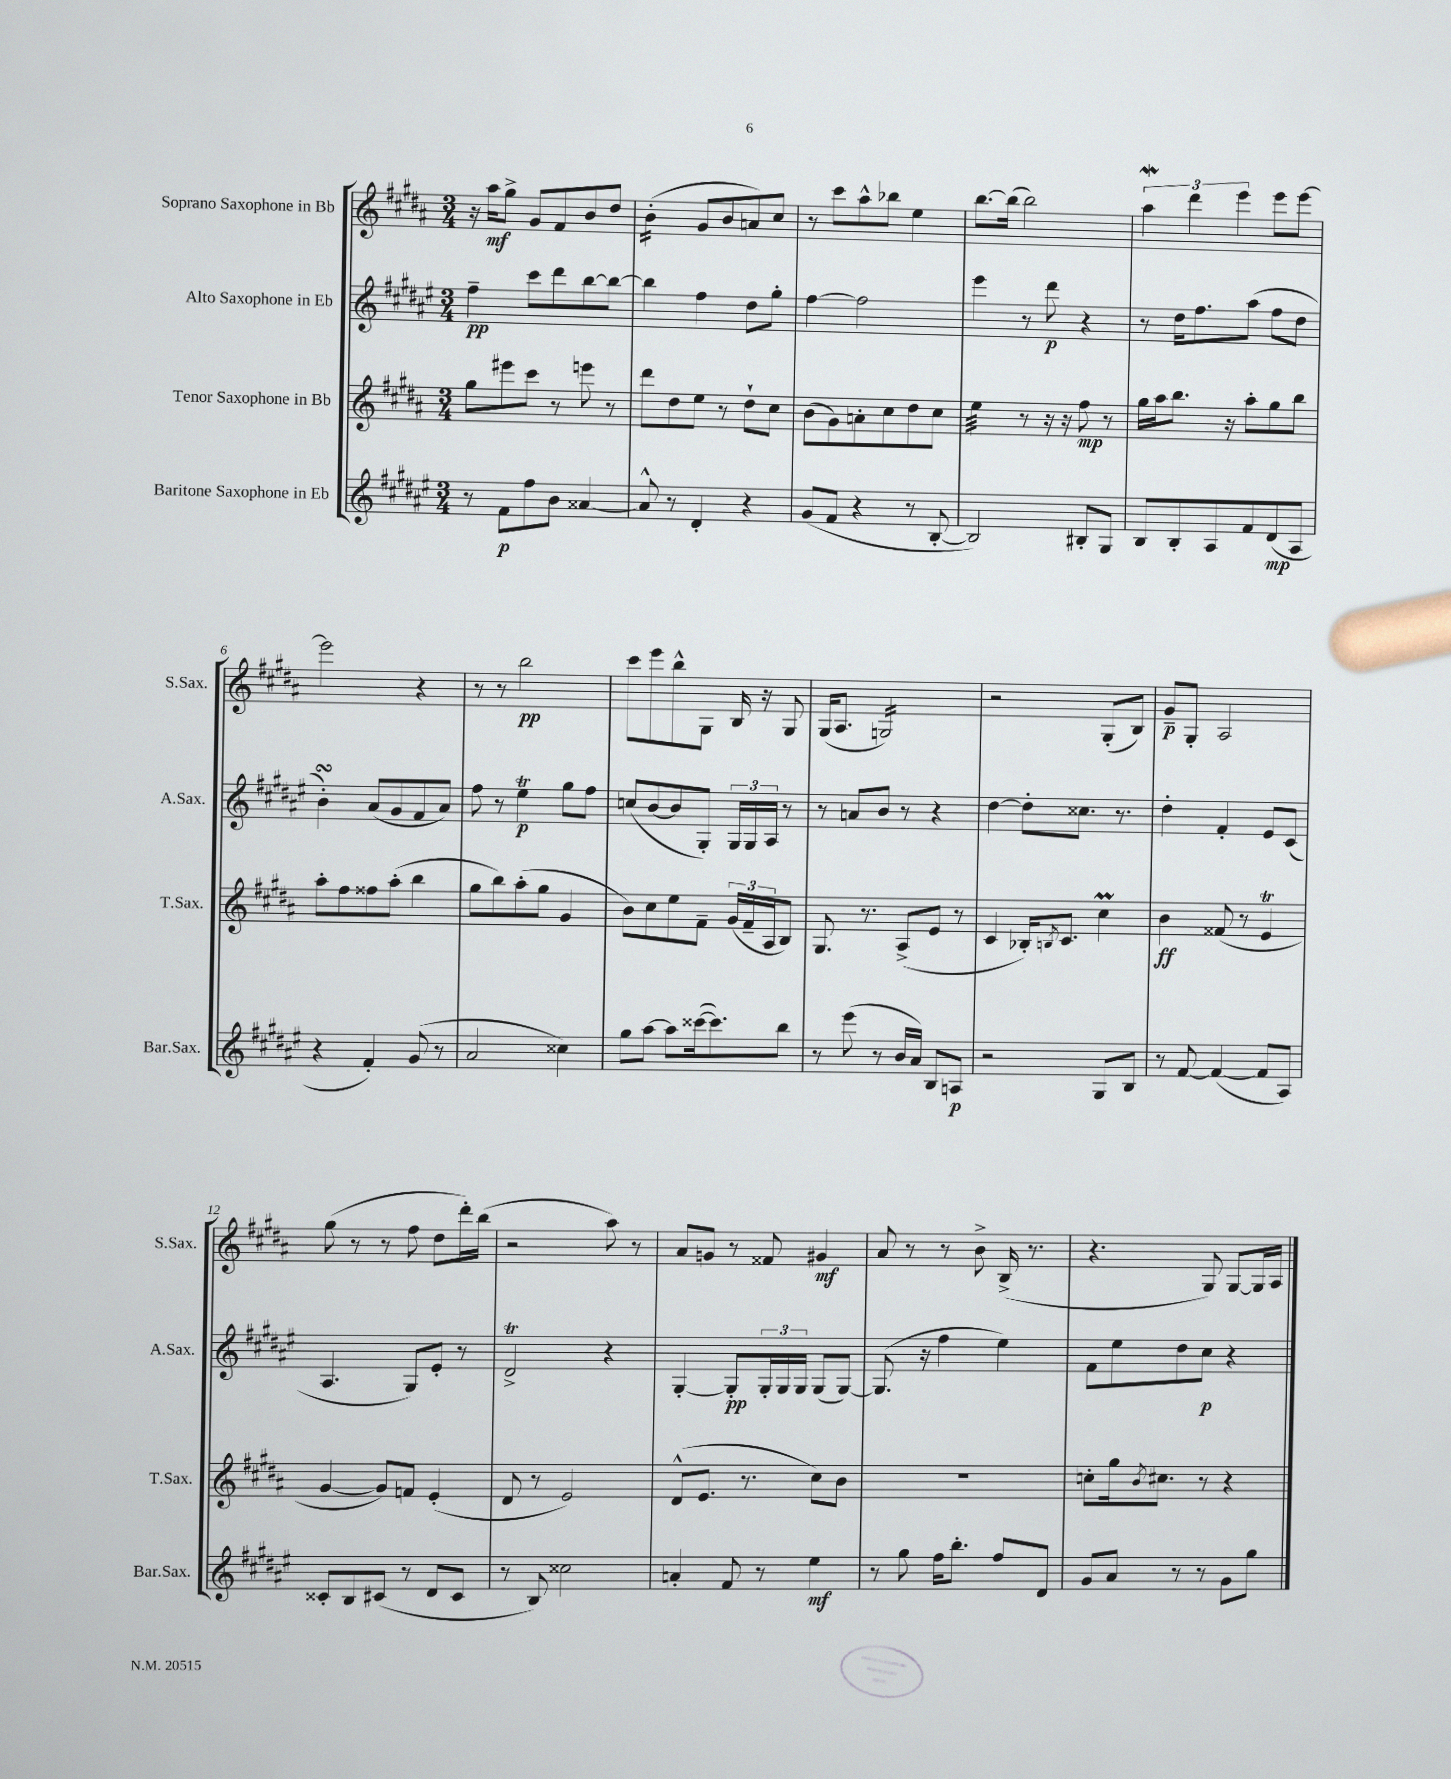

**kern	**kern	**kern	**kern
*staff4	*staff3	*staff2	*staff1
*clefG2	*clefG2	*clefG2	*clefG2
*k[f#c#g#d#a#e#]	*k[f#c#g#d#a#]	*k[f#c#g#d#a#e#]	*k[f#c#g#d#a#]
*M3/4	*M3/4	*M3/4	*M3/4
8r	8gg#\L	4ff#~\	16r
.	.	.	16aa#\LK
8f#\L	8eee#\	.	8gg#^\J
8ff#\	8ccc#\J	8ccc#\L	8g#/L
8b\J	8r	8ddd#\	8f#/
[4a##/	8eee\	[8bb\	8b/
.	8r	8bb\_J	8dd#/J
=	=	=	=
8a##^^/]	8ddd#\L	4bb\]	(4b'\
8r	8dd#\	.	.
4d#'/	8ee\J	4ff#\	8g#/L
.	8r	.	8b/
4r	8dd#`\L	8dd#\L	8a/)
.	8cc#\J	8gg#'\J	8cc#/J
=	=	=	=
(8g#/L	(8b\L	[4ff#\	8r
8f#/J	8g#\)	.	8ccc#\L
4r	8a'\	2ff#\]	8aa#^^\
.	8cc#\	.	8bb-\J
8r	8dd#\	.	4ee\
[8B'/	8cc#\J	.	.
=	=	=	=
2B/])	4ee\	4eee#\	[8.bb\L
.	.	.	(16bb\]Jk
.	8r	8r	2bb\)
.	16r	8ddd#\	.
.	16r	.	.
8B#'/L	8ff#\	4r	.
8G#/J	8r	.	.
=	=	=	=
8B/L	16gg#\LL	8r	6aa#\
.	16aa#\J	.	.
8B'/	8.bb\J	16dd#\LK	.
.	.	.	6ddd#\
.	.	8.ff#\	.
8A#/	.	.	.
.	16r	.	.
.	.	.	6eee\
8f#/	8aa#'\L	(8aa#\J	.
(8d#/	8gg#\	8ff#\L	8eee\L
8A#/J	8bb\J	8dd#\J	[8eee\J
=	=	=	=
4r	8aa#'\L	4b'\)	2eee\]
.	8ff#\	.	.
4f#'/)	8ff##\	(8a#/L	.
.	(8aa#'\J	8g#/	.
(8g#/	4bb\	8f#/	4r
8r	.	8a#/J)	.
=	=	=	=
2a#/	8gg#\L	8ff#\	8r
.	8bb\)	8r	8r
.	(8aa#'\	4ee#\	2bb\
.	8gg#\J	.	.
4cc##\)	4g#/	8gg#\L	.
.	.	8ff#\J	.
=	=	=	=
8gg#\L	8b\L)	(8cc/L	8ccc#\L
[8aa#\J	8cc#\	[8b/	8eee\
8aa#\]L	8ee\	8b/]	8bb^^\
([16ccc##\k	8f#~\J	8G#'/J)	8G#\J
8.ccc##\])	.	.	.
.	(24g#/LL	24G#/LL	16B/
.	24f#~/	24G#/	.
.	.	.	16r
.	24A#/J	24A#/JJ	.
8bb\J	8B/J)	8r	8G#/
=	=	=	=
8r	8.G#/	8r	(16G#/LK
.	.	.	8.A#/J
(8eee#\	.	8a/L	.
.	8.r	.	.
8r	.	8b/J	2G/)
16b/LL	(8A#^/L	8r	.
16a#/JJ)	.	.	.
8B/L	8e/J	4r	.
8A/J	8r	.	.
=	=	=	=
2r	4c#/	[4dd#\	2r
.	16B-'/LK)	8dd#'\]L	.
.	8qB/	.	.
.	8.c#/J	.	.
.	.	8.cc##\J	.
8G#/L	4cc#\	.	(8G#'/L
.	.	8.r	.
8B/J	.	.	8B/J)
=	=	=	=
8r	4b\	4dd#'\	8g#~/L
[8f#/	.	.	8G#'/J
(4f#/_	(8f##/	4f#'/	2A#/
.	8r	.	.
8f#/]L	4e/	8e#/L	.
8A#/J)	.	(8c#/J	.
=	=	=	=
8c##'/L	[4g#/	4.A#/	(8gg#\
8B/	.	.	8r
(8c#/J	8g#/]L)	.	8r
8r	8f/J	8G#/L)	8ff#\
8d#/L	(4e'/	8e#'/J	8dd#\L
8c#/J	.	8r	16ddd#'\L)
.	.	.	(16bb\JJ
=	=	=	=
8r	8d#/	2d#^/	2r
8B/)	8r	.	.
2cc##\	2e/)	.	.
.	.	4r	8aa#\)
.	.	.	8r
=	=	=	=
4a'/	(8d#^^/L	[4G#'/	8a#/L
.	8.e/J	.	8g/J
8f#/	.	8G#'/]L	8r
.	8.r	.	.
8r	.	24G#'/L	8f##/
.	.	24G#/	.
.	.	24G#/JJ	.
4ee#\	8cc#\L)	(8G#/L	4g#/
.	8b\J	[8G#/J)	.
=	=	=	=
8r	2.r	(8.G#/]	8a#/
8gg#\	.	.	8r
.	.	16r	.
16ff#\LK	.	4ff#\	8r
8.bb'\J	.	.	.
.	.	.	8b^\
8ff#/L	.	4ee#\)	(16B^/
.	.	.	8.r
8d#/J	.	.	.
=	=	=	=
8g#/L	8cc'\L	8f#\L	4.r
8a#/J	16gg#\k	8ee#\	.
.	8qb/	.	.
.	8.cc#\J	.	.
8r	.	8dd#\	.
8r	8r	8cc#\J	8G#/)
8g#\L	4r	4r	[8G#/L
8gg#\J	.	.	16G#/]L
.	.	.	16A#/JJ
==	==	==	==
*-	*-	*-	*-
